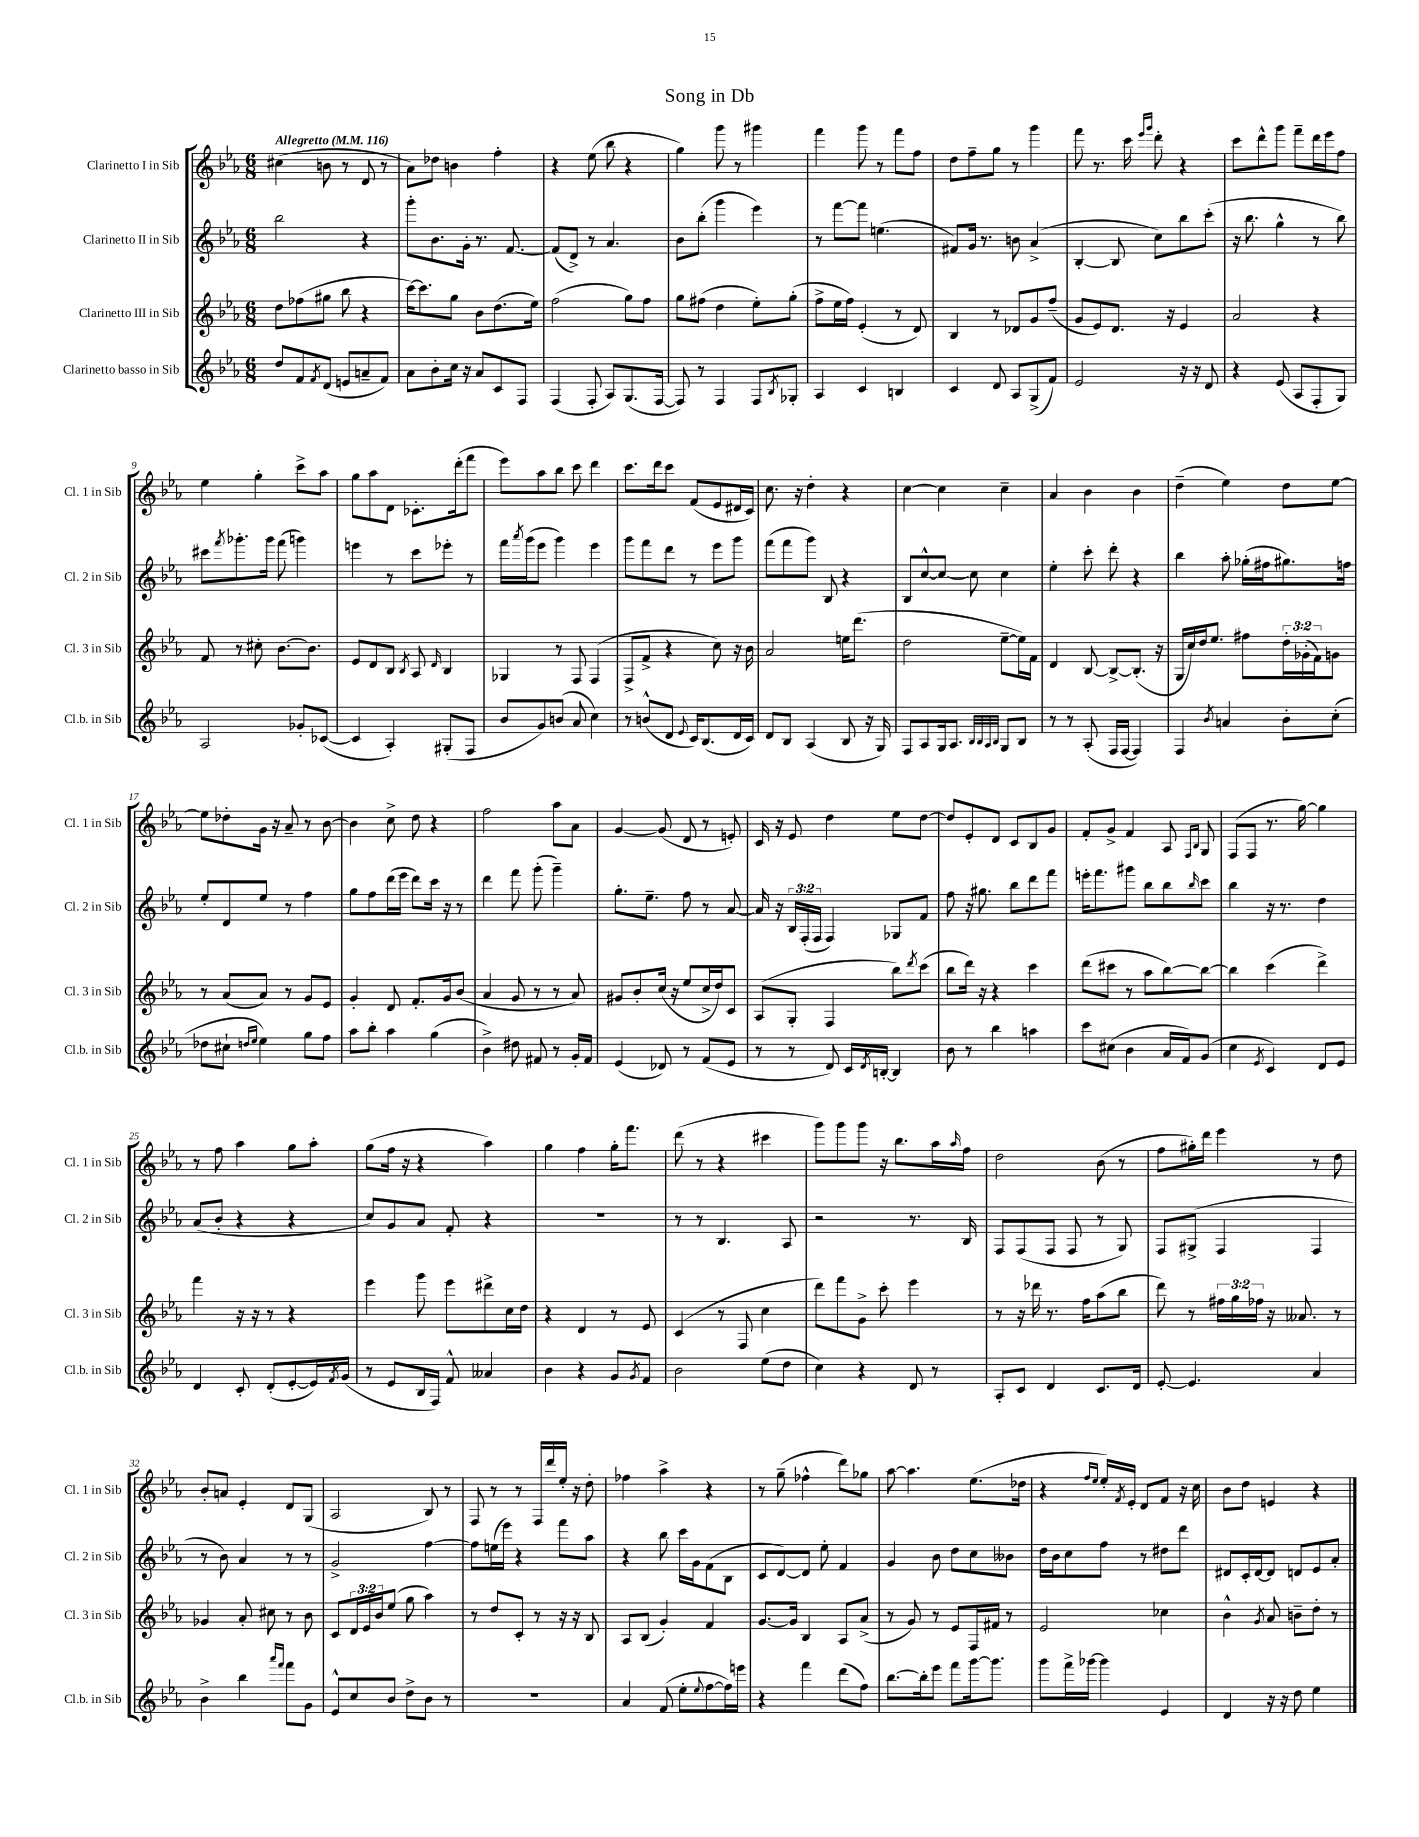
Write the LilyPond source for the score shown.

\header { title = "Song in Db" }
<<
\new StaffGroup <<
\new Staff = "s0" \with { instrumentName = "Clarinetto I in Sib" shortInstrumentName = "Cl. 1 in Sib" } {
    \clef treble \key ees \major \numericTimeSignature \time 6/8 \tempo "Allegretto" 4 = 116
    cis''4( b'8 r8 d'8 r8 |
    aes'8) des''8 b'4 f''4-. |
    r4 ees''8( bes''8 r4 |
    g''4) g'''8 r8 gis'''4 |
    f'''4 g'''8 r8 f'''8 f''8 |
    d''8 f''8-- g''8 r8 g'''4 |
    f'''8 r8. c'''16 \grace { ees'''16 g'''16 } d'''8-. r4 |
    c'''8 d'''8-^ g'''8 f'''8-- d'''16 ees'''16 f''8 |
    ees''4 g''4-. c'''8-> aes''8 |
    g''8 aes''8 d'8 ces'8.-. d'''16-.( f'''8 |
    ees'''8) aes''8 bes''8 c'''8 d'''4 |
    c'''8. d'''16 c'''8 f'8( ees'8 dis'16 c'16) |
    c''8. r16 d''4-. r4 |
    c''4~ c''4 c''4-- |
    aes'4 bes'4 bes'4 |
    d''4--( ees''4) d''8 ees''8~ |
    ees''8 des''8-. g'16 r16 aes'8-- r8 bes'8~ |
    bes'4 c''8-> d''8 r4 |
    f''2 aes''8 aes'8 |
    g'4~ g'8( d'8 r8 e'8-.) |
    c'16 r16 ees'8 d''4 ees''8 d''8~ |
    d''8 ees'8-. d'8 c'8 bes8 g'8 |
    f'8-. g'8-> f'4 aes8 \grace { f16 bes16 } g8 |
    f8( f8 r8. g''16~) g''4 |
    r8 f''8 aes''4 g''8 aes''8-. |
    g''8( f''16 r16 r4 aes''4) |
    g''4 f''4 g''16-. f'''8. |
    d'''8( r8 r4 cis'''4 |
    g'''8) g'''8 g'''8 r16 bes''8. aes''16 \grace { aes''16 } f''16 |
    d''2 bes'8( r8 |
    f''8 gis''16-.) d'''16 ees'''4 r8 d''8 |
    bes'8-. a'8 ees'4-. d'8 g8( |
    aes2 bes8) r8 |
    f8 r8 r8 f16 d'''16 ees''16-. r16 d''8-. |
    fes''4 aes''4-> r4 |
    r8 g''8--( fes''4-^ d'''8) ges''8 |
    aes''8~ aes''4. ees''8.( des''16 |
    r4 \grace { f''16 ees''16 } ees''16-.) \acciaccatura { f'8 } ees'16-. d'8 f'8 r16 c''16 |
    bes'8 d''8 e'4 r4 \bar "|." |
}
\new Staff = "s1" \with { instrumentName = "Clarinetto II in Sib" shortInstrumentName = "Cl. 2 in Sib" } {
    \clef treble \key ees \major \numericTimeSignature \time 6/8 \override Staff.TupletNumber.text = #tuplet-number::calc-fraction-text
    bes''2 r4 |
    g'''8-. bes'8. g'16-. r8. f'8.~ |
    f'8( d'8->) r8 aes'4. |
    bes'8 bes''8-.( g'''4 ees'''4) |
    r8 f'''8~ f'''8 e''4.( |
    fis'8) g'16 r8. b'8 aes'4->( |
    bes4~-. bes8 c''8) bes''8 c'''8-.( |
    r16 bes''8. g''4-^ r8 bes''8) |
    cis'''8 \acciaccatura { f'''8 } ges'''8.-. ges'''16 f'''8( g'''4) |
    e'''4 r8 c'''8 ees'''8-. r8 |
    f'''16 \acciaccatura { aes'''8 } g'''16( ees'''8 g'''4) ees'''4 |
    g'''8 f'''8 d'''8 r8 ees'''8 g'''8 |
    f'''8( f'''8 g'''8) bes8 r4 |
    bes8 c''8~-^ c''8~ c''8 c''4 |
    ees''4-. c'''8-. d'''8-. r4 |
    bes''4 aes''8-. ges''16-.( fis''16 gis''8.) f''16 |
    ees''8-. d'8 ees''8 r8 f''4 |
    g''8 f''8 d'''16( ees'''16 d'''8) c'''16 r16 r8 |
    d'''4 f'''8 g'''8-.( g'''4--) |
    g''8.-. ees''8.-- f''8 r8 aes'8~ |
    aes'16 r16 \tuplet 3/2 { bes16 f16-.( f16 } f4) ges8 f'8 |
    f''8 r16 gis''8. bes''8 d'''8 f'''8 |
    e'''16-. f'''8. gis'''8 bes''8 bes''8 \grace { bes''16 } c'''8 |
    bes''4 r16 r8. d''4 |
    aes'8( bes'8-. r4 r4 |
    c''8) g'8 aes'8 f'8-. r4 |
    r2. |
    r8 r8 bes4. aes8 |
    r2 r8. bes16 |
    f8 f8( f8 f8 r8 g8) |
    f8 gis8->( f4 f4 |
    r8 bes'8) aes'4 r8 r8 |
    g'2-> f''4~ |
    f''8 e''16( ees'''16) r4 f'''8 aes''8 |
    r4 bes''8 c'''16 g'16 f'8( bes8 |
    c'8 d'8~) d'8 ees''8-. f'4 |
    g'4 bes'8 d''8 c''8 beses'8 |
    d''16 bes'16 c''8 f''8 r8 dis''8 d'''8 |
    dis'8 c'16-. dis'16~ dis'8 d'8 ees'8 aes'8-. \bar "|." |
}
\new Staff = "s2" \with { instrumentName = "Clarinetto III in Sib" shortInstrumentName = "Cl. 3 in Sib" } {
    \clef treble \key ees \major \numericTimeSignature \time 6/8 \override Staff.TupletNumber.text = #tuplet-number::calc-fraction-text
    d''8 fes''8( gis''8 bes''8 r4 |
    c'''16~) c'''8. g''8 bes'8 d''8.( ees''16) |
    f''2( g''8) f''8 |
    g''8 fis''8( d''4 ees''8-.) g''8-.( |
    f''8-> ees''16 f''16) ees'4-.( r8 d'8) |
    bes4 r8 des'8 g'8 f''8--( |
    g'8 ees'8) d'8. r16 ees'4 |
    aes'2 r4 |
    f'8 r8 cis''8-. bes'8.~ bes'8. |
    ees'8 d'8 bes8 \acciaccatura { bes8 } aes8 \grace { d'16 } bes4 |
    ges4 r8 f8 f4( |
    f8-> f'8-> r4 c''8) r16 bes'16 |
    aes'2 e''16 d'''8.( |
    d''2 ees''8~-- ees''16) f'16 |
    d'4 bes8~ bes8~-> bes8.-.( r16 |
    g16 c''16) d''16 ees''8. fis''8 \tuplet 3/2 { d''16-. ges'16-.( f'16) } g'8 |
    r8 aes'8( aes'8) r8 g'8 ees'8 |
    g'4-. d'8 f'8.-. g'16 bes'8( |
    aes'4 g'8 r8 r8 aes'8) |
    gis'8 bes'8-. c''16( r16 ees''8 c''16-> d''16) c'8 |
    aes8( g8-. f4 bes''8) \acciaccatura { d'''8 } c'''8( |
    bes''8 d'''16) r16 r4 c'''4 |
    d'''8( cis'''8 r8 aes''8 bes''8~) bes''8~ |
    bes''4 c'''4( d'''4->) |
    f'''4 r16 r16 r8 r4 |
    ees'''4 g'''8 ees'''8 dis'''8-> c''16 d''16 |
    r4 d'4 r8 ees'8 |
    c'4( r8 f8 c''4 |
    d'''8) f'''8 g'8-> c'''8-. ees'''4 |
    r8 r16 des'''16 r8. f''16 aes''8( bes''8 |
    d'''8) r8 \tuplet 3/2 { fis''16 g''16 fes''16 } r16 aeses'8. r8 |
    ges'4 aes'8-. cis''8 r8 bes'8 |
    c'8 \tuplet 3/2 { d'16 ees'16 bes'16 } ees''8( g''8 aes''4) |
    r8 d''8 c'8-. r8 r16 r16 bes8 |
    aes8 bes8( g'4-.) f'4 |
    g'8.~ g'16 bes4 aes8 aes'8->( |
    r8 g'8) r8 ees'8 f16 fis'16 r8 |
    ees'2 ces''4 |
    bes'4-^ \acciaccatura { g'8 } aes'8 b'8-- d''8-. r8 \bar "|." |
}
\new Staff = "s3" \with { instrumentName = "Clarinetto basso in Sib" shortInstrumentName = "Cl.b. in Sib" } {
    \clef treble \key ees \major \numericTimeSignature \time 6/8
    d''8 f'8 \acciaccatura { f'8 } d'8( e'8 a'8-- f'8) |
    aes'8 bes'8-. c''16 r16 aes'8 c'8 f8 |
    f4( f8-. aes8) g8.( f16~ |
    f8) r8 f4 f8 \acciaccatura { bes8 } ges8-. |
    aes4 c'4 b4 |
    c'4 d'8 aes8 g8->( f'8) |
    ees'2 r16 r16 d'8 |
    r4 ees'8( aes8 f8-. g8) |
    aes2 ges'8-. ces'8~( |
    ces'4 aes4-.) gis8-.( f8 |
    bes'8 g'8) b'8( aes'8 c''4) |
    r8 b'8-^( d'8 \appoggiatura { ees'8 } c'16) bes8.( d'16 c'16) |
    d'8 bes8 aes4( bes8 r16 g16) |
    f8 aes8 g16 aes8. \grace { bes32 bes32 aes32 bes32 } g8 bes8 |
    r8 r8 aes8-.( f16 f16~ f4) |
    f4 \acciaccatura { bes'8 } a'4 bes'8-. c''8-.( |
    des''8 cis''8-! \grace { d''16 ees''16 } ees''4) g''8 f''8 |
    aes''8 bes''8-. aes''4 g''4( |
    bes'4->) dis''8 fis'8 r8 g'16-. fis'16 |
    ees'4( des'8) r8 f'8( ees'8 |
    r8 r8 d'8) c'16 \acciaccatura { d'8 } b16~-. b4 |
    bes'8 r8 bes''4 a''4 |
    c'''8 cis''8( bes'4 aes'16 f'16) g'8( |
    c''4 \acciaccatura { ees'8 } c'4) d'8 ees'8 |
    d'4 c'8-. d'8-.( ees'8~-. ees'16) \acciaccatura { f'8 } g'16( |
    r8 ees'8 bes16 f16) f'8-^ aeses'4 |
    bes'4 r4 g'8 \acciaccatura { g'8 } f'8 |
    bes'2 ees''8( d''8 |
    c''4) r4 d'8 r8 |
    aes8-. c'8 d'4 c'8. d'16 |
    ees'8~-. ees'4. aes'4 |
    bes'4-> bes''4 \grace { aes'''16 f'''16 } f'''8 g'8 |
    ees'8-^ c''8 bes'8 d''8-> bes'8 r8 |
    R2. |
    aes'4 f'8( ees''8-. \appoggiatura { ees''8 } f''8~ f''16) e'''16 |
    r4 f'''4 d'''8( f''8) |
    bes''8.~ bes''16-. ees'''8 f'''8 g'''16~ g'''8. |
    g'''8 f'''16-> ges'''16~ ges'''4 ees'4 |
    d'4 r16 r16 d''8 ees''4 \bar "|." |
}
>>
>>
